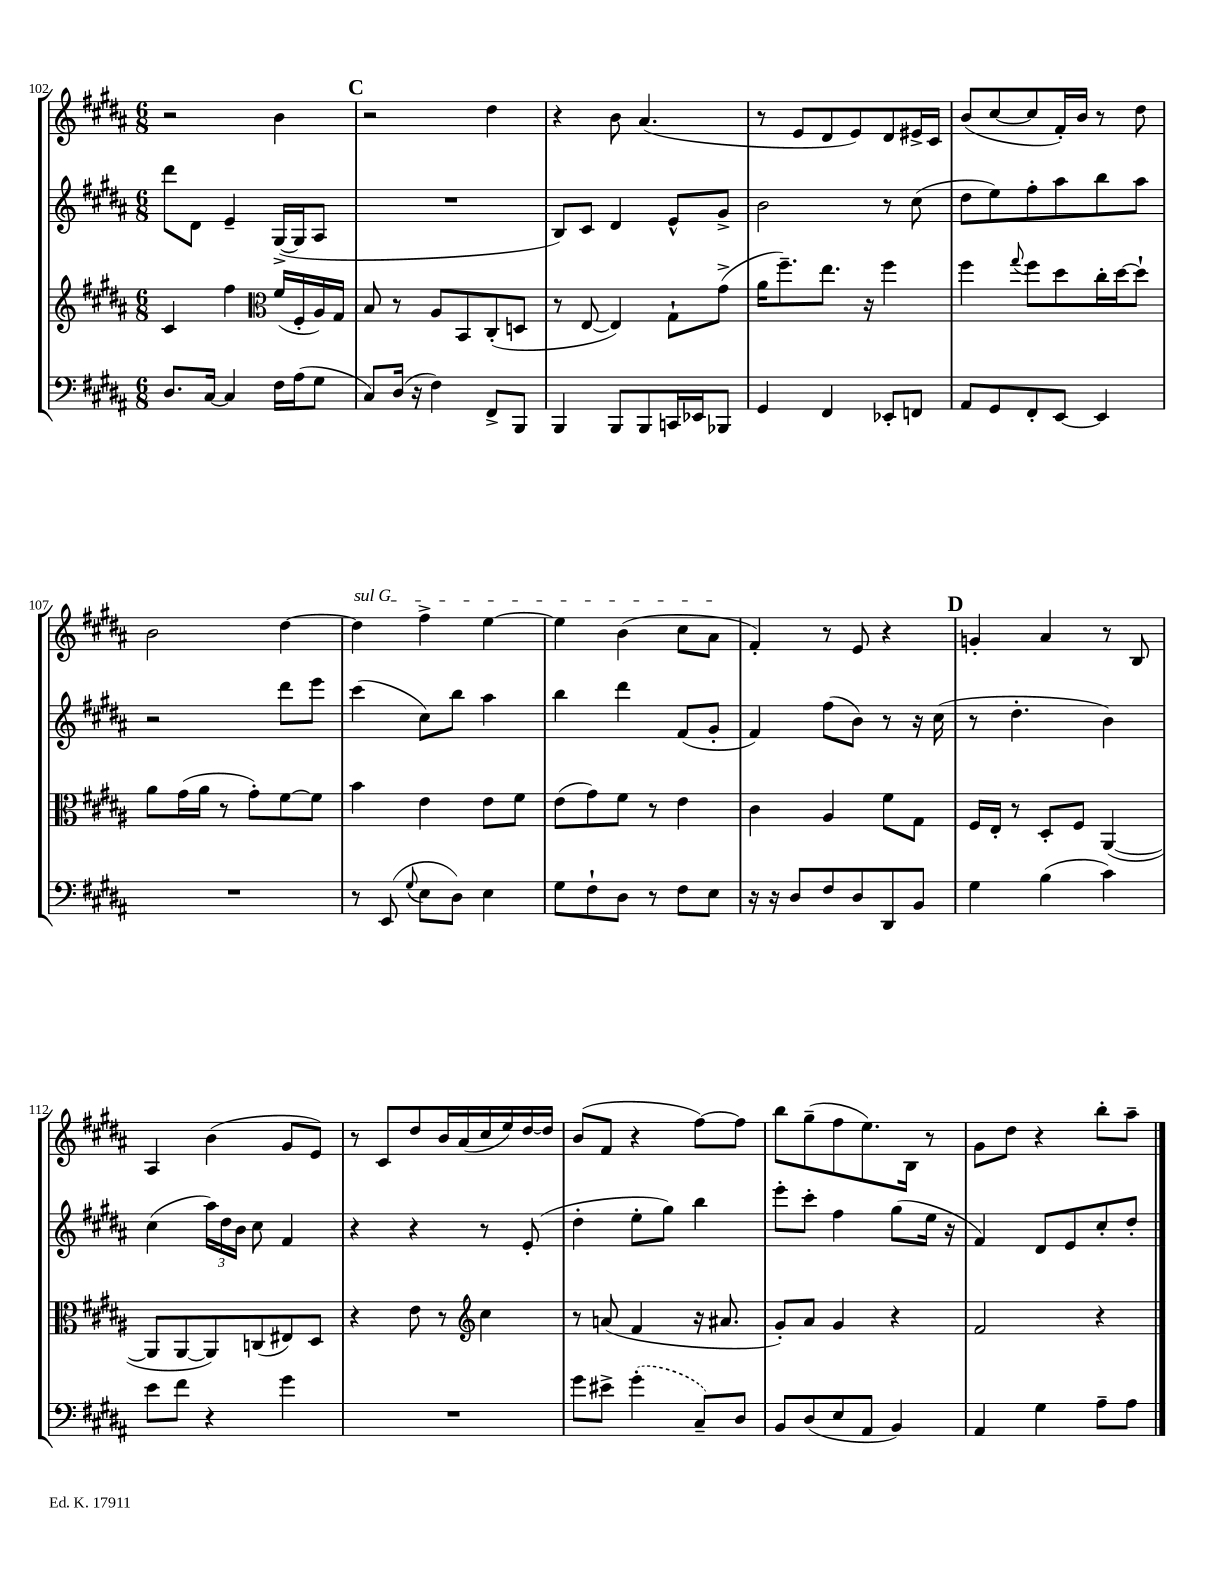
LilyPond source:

<<
\new StaffGroup <<
\new Staff = "s0" {
    \clef treble \key b \major \numericTimeSignature \time 6/8
    \autoBeamOff r2 b'4 |
    \mark \markup { \bold "C" } r2 dis''4 |
    r4 b'8 ais'4.( |
    r8 e'8[ dis'8 e'8) dis'8 eis'16-> cis'16] |
    b'8[( cis''8~ cis''8 fis'16-.) b'16] r8 dis''8 |
    b'2 dis''4~ |
    \once \override TextSpanner.bound-details.left.text = \markup { \italic "sul G" } dis''4\startTextSpan fis''4-> e''4~ |
    e''4 b'4( cis''8[ ais'8]\stopTextSpan |
    fis'4-.) r8 e'8 r4 |
    \mark \markup { \bold "D" } g'4-. ais'4 r8 b8 |
    ais4 b'4( gis'8[ e'8]) |
    r8 cis'8[ dis''8 b'16 ais'16( cis''16 e''16) dis''16~ dis''16] |
    b'8[( fis'8] r4 fis''8[~) fis''8] |
    b''8[ gis''8--( fis''8 e''8.) b16] r8 |
    gis'8[ dis''8] r4 b''8[-. ais''8]-- \bar "|." |
}
\new Staff = "s1" {
    \clef treble \key b \major \numericTimeSignature \time 6/8
    \autoBeamOff dis'''8[ dis'8] e'4-- gis16[~->( gis16 ais8] |
    \mark \markup { \bold "C" } R2. |
    b8[) cis'8] dis'4 e'8[-^ gis'8]-> |
    b'2 r8 cis''8( |
    dis''8[ e''8) fis''8-. ais''8 b''8 ais''8] |
    r2 dis'''8[ e'''8] |
    cis'''4( cis''8[) b''8] ais''4 |
    b''4 dis'''4 fis'8[( gis'8]-. |
    fis'4) fis''8[( b'8]) r8 r16 cis''16( |
    \mark \markup { \bold "D" } r8 dis''4.-. b'4) |
    cis''4( \tuplet 3/2 { ais''16[) dis''16 b'16] } cis''8 fis'4 |
    r4 r4 r8 e'8-.( |
    dis''4-. e''8[-. gis''8]) b''4 |
    e'''8[-. cis'''8]-. fis''4 gis''8[( e''16] r16 |
    fis'4) dis'8[ e'8 cis''8-. dis''8]-. \bar "|." |
}
\new Staff = "s2" {
    \clef treble \key b \major \numericTimeSignature \time 6/8
    \autoBeamOff cis'4 fis''4 \clef alto fis'16[( fis16-. ais16) gis16] |
    \mark \markup { \bold "C" } b8 r8 ais8[ b,8 cis8-.( d8] |
    r8 e8~ e4) gis8[-! gis'8]->( |
    ais'16[ fis''8.--) e''8.] r16 fis''4 |
    fis''4 \appoggiatura { gis''8 } fis''8[ dis''8 cis''16-. dis''16~ dis''8]-! |
    ais'8[ gis'16( ais'16] r8 gis'8[-.) fis'8~ fis'8] |
    b'4 e'4 e'8[ fis'8] |
    e'8[( gis'8) fis'8] r8 e'4 |
    cis'4 ais4 fis'8[ gis8] |
    \mark \markup { \bold "D" } fis16[ e16]-. r8 dis8[-. fis8] ais,4~( |
    ais,8[ ais,8~ ais,8) c8( eis8) dis8] |
    r4 e'8 r8 \clef treble cis''4 |
    r8 a'8( fis'4 r16 ais'8. |
    gis'8[-.) ais'8] gis'4 r4 |
    fis'2 r4 \bar "|." |
}
\new Staff = "s3" {
    \clef bass \key b \major \numericTimeSignature \time 6/8
    \autoBeamOff dis8.[ cis16]~ cis4 fis16[ ais16( gis8] |
    \mark \markup { \bold "C" } cis8[) dis16]( r16 fis4) fis,8[-> b,,8] |
    b,,4 b,,8[ b,,8 c,16 ees,16 bes,,8] |
    gis,4 fis,4 ees,8[-. f,8] |
    ais,8[ gis,8 fis,8-. e,8]~ e,4 |
    R2. |
    r8 e,8( \appoggiatura { gis8 } e8[ dis8]) e4 |
    gis8[ fis8-! dis8] r8 fis8[ e8] |
    r16 r16 dis8[ fis8 dis8 dis,8 b,8] |
    \mark \markup { \bold "D" } gis4 b4( cis'4) |
    e'8[ fis'8] r4 gis'4 |
    R2. |
    gis'8[ eis'8]-> \once \slurDashed gis'4-.( cis8[--) dis8] |
    b,8[ dis8( e8 ais,8] b,4) |
    ais,4 gis4 ais8[-- ais8] \bar "|." |
}
>>
>>
\layout { \context { \Score currentBarNumber = #102 } }
